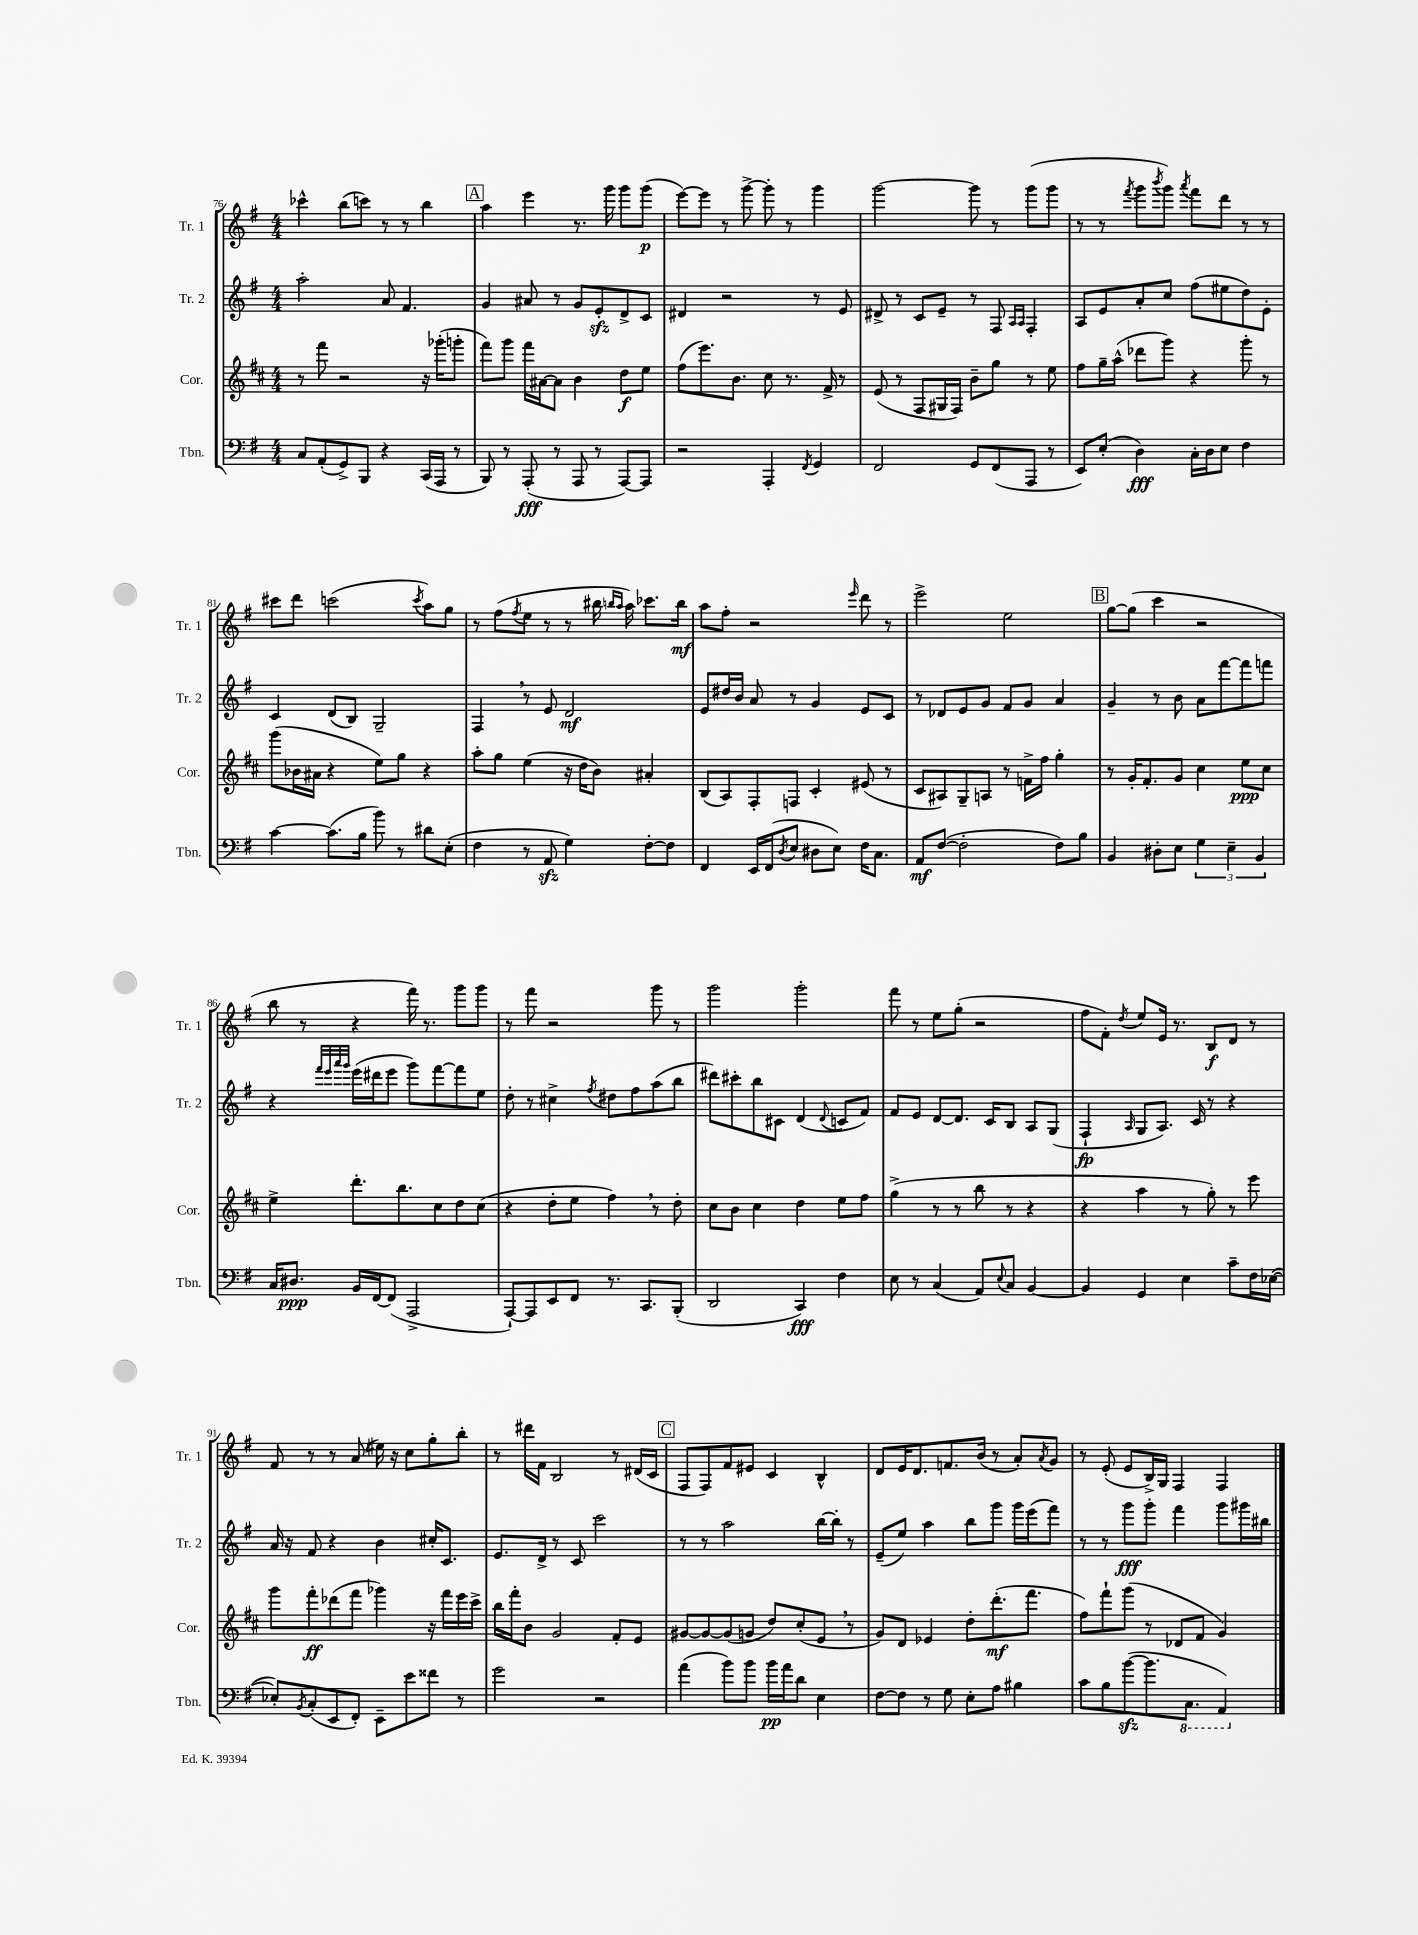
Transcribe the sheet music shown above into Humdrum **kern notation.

**kern	**dynam	**kern	**dynam	**kern	**dynam	**kern	**dynam
*part4	*part4	*part3	*part3	*part2	*part2	*part1	*part1
*staff4	*staff4	*staff3	*staff3	*staff2	*staff2	*staff1	*staff1
*I"Tbn.	*	*I"Cor.	*	*I"Tr. 2	*	*I"Tr. 1	*
*I'Tbn.	*	*I'Cor.	*	*I'Tr. 2	*	*I'Tr. 1	*
*clefF4	*	*clefG2	*	*clefG2	*	*clefG2	*
*k[f#]	*	*k[f#c#]	*	*k[f#]	*	*k[f#]	*
*M4/4	*	*M4/4	*	*M4/4	*	*M4/4	*
=76	=76	=76	=76	=76	=76	=76	=76
8C/L	.	8r	.	2aa'\	.	4ccc-X^^\	.
(8AA'/	.	8fff#\	.	.	.	.	.
8GG^/)	.	2r	.	.	.	(8bb\L	.
8BBB/J	.	.	.	.	.	8cccn\J)	.
4r	.	.	.	8a/	.	8r	.
.	.	.	.	4.f#/	.	8r	.
(16CC/LL	.	16r	.	.	.	4bb\	.
16AAA/JJ	.	(16ggg-X'\KL	.	.	.	.	.
8r	.	8gggn'\J	.	.	.	.	.
!!LO:REH:place=s1:t=A
=77	=77	=77	=77	=77	=77	=77	=77
8BBB/)	.	8fff#\L)	.	4g/	.	4aa\	.
8r	.	8ggg\J	.	.	.	.	.
(8AAA'/	fff	16fff#\LL	.	8a#X/	.	4eee\	.
.	.	[16a#X\J	.	.	.	.	.
8r	.	8a#\J]	.	8r	.	.	.
8AAA/	.	4b\	.	8g/L	.	8.r	.
8r	.	.	.	8ezz'/	.	.	.
.	.	.	.	.	.	16ggg\	.
[8AAA/L)	.	8dd\L	f	8d^/	.	8ggg\L	.
8AAA/J]	.	8ee\J	.	8c/J	.	(8ggg\J	p
=78	=78	=78	=78	=78	=78	=78	=78
2r	.	(8ff#\L	.	4d#X/	.	[8eee\L)	.
.	.	8.eee\)	.	.	.	8eee\J]	.
.	.	.	.	2r	.	8r	.
.	.	8.b\J	.	.	.	.	.
.	.	.	.	.	.	[8ggg^\	.
4AAA'/	.	8cc#\	.	.	.	8ggg'\]	.
.	.	8.r	.	.	.	8r	.
8qFF#/	.	.	.	.	.	.	.
4GG/	.	.	.	8r	.	4ggg\	.
.	.	16f#^/	.	.	.	.	.
.	.	8r	.	8e/	.	.	.
=79	=79	=79	=79	=79	=79	=79	=79
2FF#/	.	(8e/	.	8d#X^/	.	[2ggg\	.
.	.	8r	.	8r	.	.	.
.	.	8F#/L	.	8c/L	.	.	.
.	.	16G#X/L	.	8e~/J	.	.	.
.	.	16F#/JJ)	.	.	.	.	.
8GG/L	.	8b~\L	.	8r	.	8ggg\]	.
(8FF#/	.	8gg\J	.	8F#/	.	8r	.
.	.	.	.	16qqA/LL	.	.	.
.	.	.	.	16qqA/JJ	.	.	.
8AAA/J	.	8r	.	4F#'/	.	(8ggg\L	.
8r	.	8ee\	.	.	.	8ggg\J	.
=80	=80	=80	=80	=80	=80	=80	=80
8EE/L)	.	8ff#\L	.	8A/L	.	8r	.
(8E'/J	.	16gg~\L	.	8e/	.	8r	.
.	.	(16aa^^\JJ	.	.	.	.	.
.	.	.	.	.	.	8qfff#/	.
4D\)	fff	8ddd-X\L	.	8a'/	.	8ggg\L	.
.	.	.	.	.	.	8qbbb/	.
.	.	8ggg\J)	.	8cc/J	.	8ggg\J)	.
.	.	.	.	.	.	8qaaa/	.
16C'\LL	.	4r	.	(8ff#\L	.	8fff#\L	.
16D\J	.	.	.	.	.	.	.
8E\J	.	.	.	8ee#X\	.	8ddd\J	.
4F#\	.	8ggg'\	.	8dd\)	.	8r	.
.	.	8r	.	8e'\J	.	8r	.
!!LO:LB:g=z
=81	=81	=81	=81	=81	=81	=81	=81
[4c\	.	(8ggg\L	.	4c/	.	8ccc#X\L	.
.	.	16b-X\L	.	.	.	8ddd\J	.
.	.	16a#X\JJ	.	.	.	.	.
(8.c\L]	.	4r	.	(8d/L	.	(2cccn\	.
.	.	.	.	8B/J)	.	.	.
16B\Jk	.	.	.	.	.	.	.
8b\)	.	8ee\L)	.	2G~/	.	.	.
8r	.	8gg\J	.	.	.	.	.
.	.	.	.	.	.	8qccc/	.
8d#X\L	.	4r	.	.	.	8aa\L)	.
(8E'\J	.	.	.	.	.	8gg\J	.
=82	=82	=82	=82	=82	=82	=82	=82
4F#\	.	8aa'\L	.	4F#,/	.	8r	.
.	.	8gg\J	.	.	.	(8ff#\L	.
.	.	.	.	.	.	8qff#/	.
8r	.	(4ee\	.	8r	.	8ee\J	.
8AAzz/	.	.	.	8e/	.	8r	.
4G\)	.	16r	.	2d/	mf	8r	.
.	.	16dd\KL	.	.	.	.	.
.	.	8b\J)	.	.	.	16bb#X\	.
.	.	.	.	.	.	16qqbbn/LL	.
.	.	.	.	.	.	16qqaa/JJ	.
.	.	.	.	.	.	16aa\)	.
[8F#'\L	.	4a#X'/	.	.	.	8.ccc-X\L	.
8F#\J]	.	.	.	.	.	.	.
.	.	.	.	.	.	16bb\Jk	mf
=83	=83	=83	=83	=83	=83	=83	=83
4FF#/	.	(8B/L	.	8e/L	.	8aa\L	.
.	.	8A/)	.	16dd#X/L	.	8ff#'\J	.
.	.	.	.	16b/JJ	.	.	.
16EE/LL	.	8F#'/	.	8a/	.	2r	.
(16FF#/J	.	.	.	.	.	.	.
8qD/	.	.	.	.	.	.	.
8E/J	.	8Fn/J	.	8r	.	.	.
8D#X\L	.	4c#'/	.	4g/	.	.	.
8E\J)	.	.	.	.	.	.	.
.	.	.	.	.	.	16qqeee/	.
16F#\KL	.	(8e#X/	.	8e/L	.	8ddd\	.
8.C\J	.	.	.	.	.	.	.
.	.	8r	.	8c/J	.	8r	.
=84	=84	=84	=84	=84	=84	=84	=84
8AA/L	mf	8c#/L	.	8r	.	2eee^\	.
([8F#/J	.	8A#X/)	.	8d-X/L	.	.	.
2F#'\]	.	8G~/	.	8e/	.	.	.
.	.	8An/J	.	8g/J	.	.	.
.	.	8r	.	8f#/L	.	2ee\	.
.	.	16fn^\LL	.	8g/J	.	.	.
.	.	16ff#\JJ	.	.	.	.	.
8F#\L)	.	4gg'\	.	4a/	.	.	.
8B\J	.	.	.	.	.	.	.
!!LO:REH:place=s1:t=B
=85	=85	=85	=85	=85	=85	=85	=85
4BB/	.	8r	.	4g~/	.	[8gg\L	.
.	.	16g'/KL	.	.	.	(8gg\J]	.
.	.	8.f#'/	.	.	.	.	.
8D#X'\L	.	.	.	8r	.	4ccc\	.
8E\J	.	8g/J	.	8b\	.	.	.
6G\	.	4cc#\	.	8a\L	.	2r	.
.	.	.	.	[8fff#\	.	.	.
6E~\	.	.	.	.	.	.	.
.	.	8ee\L	ppp	8fff#\]	.	.	.
6BB/	.	.	.	.	.	.	.
.	.	8cc#\J	.	8fffn\J	.	.	.
!!LO:LB:g=z
=86	=86	=86	=86	=86	=86	=86	=86
16C/KL	.	4ee^\	.	4r	.	8bb\	.
8.D#X/J	ppp	.	.	.	.	.	.
.	.	.	.	.	.	8r	.
.	.	.	.	32qqfff#/LLL	.	.	.
.	.	.	.	32qqeee/	.	.	.
.	.	.	.	32qqaaa/	.	.	.
.	.	.	.	32qqggg/JJJ	.	.	.
16BB/LL	.	8.ddd'\L	.	(16eee\LL	.	4r	.
[16FF#/J	.	.	.	16ddd#X\J	.	.	.
(8FF#/J]	.	.	.	8eee\J	.	.	.
.	.	8.bb\	.	.	.	.	.
2AAA^/	.	.	.	8ggg\L)	.	16fff#\)	.
.	.	.	.	.	.	8.r	.
.	.	8cc#\	.	[8fff#\	.	.	.
.	.	8dd\	.	8fff#\]	.	8ggg\L	.
.	.	(8cc#\J	.	8ee\J	.	8ggg\J	.
=87	=87	=87	=87	=87	=87	=87	=87
[8AAA`/L)	.	4r	.	8dd'\	.	8r	.
8AAA/]	.	.	.	8r	.	8fff#\	.
8EE/	.	8dd'\L	.	4cc#X^\	.	2r	.
8FF#/J	.	8ee\J	.	.	.	.	.
.	.	.	.	8qff#/	.	.	.
8.r	.	4ff#,\)	.	8dd#X\L	.	.	.
.	.	.	.	8ff#\	.	.	.
8.CC/L	.	.	.	.	.	.	.
.	.	8r	.	(8aa\	.	8ggg\	.
(8BBB'/J	.	8dd'\	.	8bb\J	.	8r	.
=88	=88	=88	=88	=88	=88	=88	=88
2DD/	.	8cc#\L	.	8ddd#X\L)	.	2ggg\	.
.	.	8b\J	.	8ccc#X'\	.	.	.
.	.	4cc#\	.	8bb\	.	.	.
.	.	.	.	8c#X\J	.	.	.
4CC/)	fff	4dd\	.	(4d/	.	2ggg'\	.
.	.	.	.	8qqd/	.	.	.
4F#\	.	8ee\L	.	8cn/L	.	.	.
.	.	8ff#\J	.	8f#/J)	.	.	.
=89	=89	=89	=89	=89	=89	=89	=89
8E\	.	(4gg^\	.	8f#/L	.	8fff#\	.
8r	.	.	.	8e/J	.	8r	.
(4C/	.	8r	.	[8d/L	.	8ee\L	.
.	.	8r	.	8.d/J]	.	(8gg'\J	.
8AA/L)	.	8bb\	.	.	.	2r	.
.	.	.	.	16c/KL	.	.	.
8qqE/	.	.	.	.	.	.	.
8C/J	.	8r	.	8B/J	.	.	.
[4BB/	.	4r	.	8A/L	.	.	.
.	.	.	.	(8G/J	.	.	.
=90	=90	=90	=90	=90	=90	=90	=90
4BB/]	.	4r	.	4F#`/	fp	8ff#\L	.
.	.	.	.	.	.	8f#'\J)	.
.	.	.	.	16qqA/	.	8qdd/	.
4GG/	.	4aa\	.	8G/L	.	8ee/L	.
.	.	.	.	8.A/J)	.	16e/Jk	.
.	.	.	.	.	.	8.r	.
4E\	.	8r	.	.	.	.	.
.	.	.	.	16c/	.	.	.
.	.	8gg'\)	.	8r	.	8B/L	f
8c~\L	.	8r	.	4r	.	8d/J	.
16F#\L	.	8eee\	.	.	.	8r	.
([16E-X\JJ	.	.	.	.	.	.	.
!!LO:LB:g=z
=91	=91	=91	=91	=91	=91	=91	=91
8E-X'/L])	.	8ggg\L	.	16a/	.	8f#/	.
.	.	.	.	16r	.	.	.
8qBB/	.	.	.	.	.	.	.
(8C'/	.	8fff#'\	ff	8f#/	.	8r	.
8EE/	.	(8ddd-X\	.	4r	.	8r	.
8FF#'/J)	.	8fff#\J	.	.	.	(8a/	.
8EE~\L	.	4ggg-X\)	.	4b\	.	16ee#X\)	.
.	.	.	.	.	.	16r	.
8e\	.	.	.	.	.	8cc\L	.
8f##X\J	.	16r	.	16cc#X'/KL	.	8gg'\	.
.	.	16fff#\LL	.	8.c/J	.	.	.
8r	.	16eee\	.	.	.	8bb'\J	.
.	.	16ccc#^\JJ	.	.	.	.	.
=92	=92	=92	=92	=92	=92	=92	=92
2g\	.	16bb\LL	.	8.e/L	.	8r	.
.	.	16fff#'\J	.	.	.	.	.
.	.	8b\J	.	.	.	16ddd#X\LL	.
.	.	.	.	16d^/Jk	.	16f#\JJ	.
.	.	2g/	.	8r	.	2B/	.
.	.	.	.	8c/	.	.	.
2r	.	.	.	2ccc\	.	.	.
.	.	8f#'/L	.	.	.	8r	.
.	.	8e/J	.	.	.	(16d#X/LL	.
.	.	.	.	.	.	16c/JJ	.
!!LO:REH:place=s1:t=C
=93	=93	=93	=93	=93	=93	=93	=93
(4a\	.	[8g#X/L	.	8r	.	8F#/L	.
.	.	8g#/_	.	8r	.	8F#/)	.
8b\L)	.	(8g#/]	.	2aa\	.	8f#/	.
8b\J	.	8gn/J	.	.	.	8e#X/J	.
16b\LL	pp	8dd/L)	.	.	.	4c/	.
16a\J	.	.	.	.	.	.	.
8d\J	.	(8cc#'/	.	.	.	.	.
4E\	.	8e,/J	.	[16bb\LL	.	4B^^/	.
.	.	.	.	16bb'\JJ]	.	.	.
.	.	8r	.	8r	.	.	.
=94	=94	=94	=94	=94	=94	=94	=94
[8F#\L	.	8g/L)	.	(8e~/L	.	8d/L	.
8F#\J]	.	8d/J	.	8ee/J)	.	16e/K	.
.	.	.	.	.	.	8.d/	.
8r	.	4e-X/	.	4aa\	.	.	.
8G\	.	.	.	.	.	8.fn/	.
8E'\L	.	8dd'\L	.	8bb\L	.	.	.
.	.	.	.	.	.	(16b/Jk	.
8A\J	.	(8.ddd'\	mf	8ggg\J	.	8r	.
4B#X\	.	.	.	16ggg\LL	.	8a'/L)	.
.	.	8.fff#\J	.	(16eee\J	.	.	.
.	.	.	.	.	.	8qa/	.
.	.	.	.	8fff#\J)	.	8g/J	.
=95	=95	=95	=95	=95	=95	=95	=95
8c\L	.	8ff#\L)	.	8r	.	8r	.
8B\	.	8fff#`\	.	8r	.	(8e'/	.
([8bzz\	.	(8ggg\J	.	8ggg\L	fff	8e/L	.
8.b\]	.	8r	.	8ggg'\J	.	16B^/L)	.
.	.	.	.	.	.	16G/JJ	.
.	.	8d-X/L	.	4fff#\	.	4F#/	.
*8ba	*	*	*	*	*	*	*
8.CC\J	.	.	.	.	.	.	.
.	.	8f#/J	.	.	.	.	.
4AAA/)	.	4g/)	.	8ggg\L	.	4F#/	.
.	.	.	.	16ggg#X\L	.	.	.
.	.	.	.	16bb#X\JJ	.	.	.
*X8ba	*	*	*	*	*	*	*
==	==	==	==	==	==	==	==
*-	*-	*-	*-	*-	*-	*-	*-
